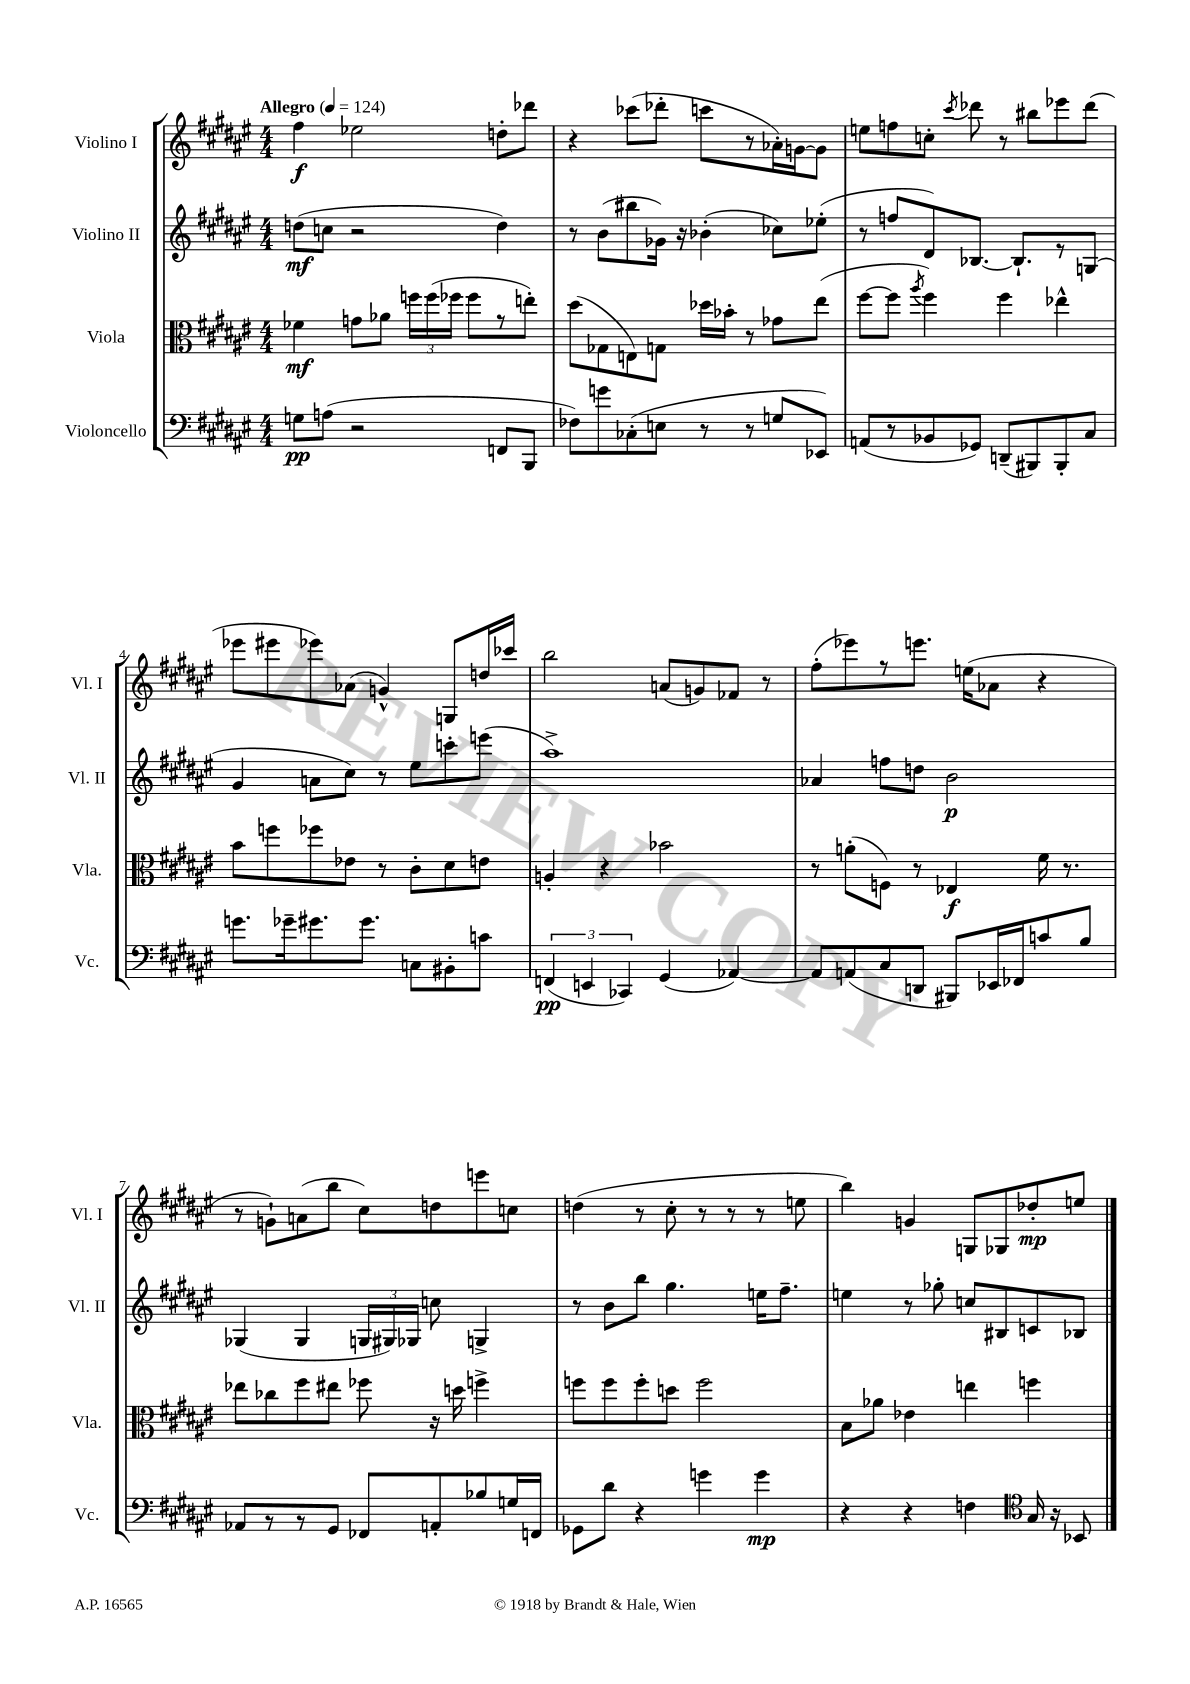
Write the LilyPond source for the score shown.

<<
\new StaffGroup <<
\new Staff = "s0" \with { instrumentName = "Violino I" shortInstrumentName = "Vl. I" } {
    \clef treble \key fis \major \numericTimeSignature \time 4/4 \tempo "Allegro" 4 = 124
    \autoBeamOff fis''4\f ees''2 d''8[-. des'''8] |
    r4 ces'''8[( des'''8]-. c'''8[ r8 aes'16-.) g'16~ g'8] |
    e''8[ f''8 c''8]-. \acciaccatura { cis'''8 } des'''8 r8 bis''8[ ees'''8 des'''8]( |
    ees'''8[ eis'''8 ees'''8) aes'8]( g'4-^) g8[ d''16 ces'''16] |
    b''2 a'8[( g'8) fes'8] r8 |
    fis''8[-.( ees'''8) r8 e'''8.] e''16[( aes'8] r4 |
    r8 g'8[-!) a'8( b''8] cis''8[) d''8 e'''8 c''8] |
    d''4( r8 cis''8-. r8 r8 r8 e''8 |
    b''4) g'4 g8[ ges8 des''8-.\mp e''8] \bar "|." |
}
\new Staff = "s1" \with { instrumentName = "Violino II" shortInstrumentName = "Vl. II" } {
    \clef treble \key fis \major \numericTimeSignature \time 4/4
    \autoBeamOff d''8[\mf( c''8] r2 d''4) |
    r8 b'8[( bis''8 ges'16]) r16 bes'4-.( ces''8[) ees''8]-.( |
    r8 f''8[ dis'8) bes8.]~ bes8.[-! r8 g8]( |
    gis'4 a'8[ cis''8]) r8 eis''8[ c'''8-. e'''8]( |
    ais''1->) |
    aes'4 f''8[ d''8] b'2\p |
    ges4( ges4 \tuplet 3/2 { g16[ gis16) ges16] } c''8 g4-> |
    r8 b'8[ b''8] gis''4. e''16[ fis''8.]-- |
    e''4 r8 ges''8-. c''8[ bis8 c'8 bes8] \bar "|." |
}
\new Staff = "s2" \with { instrumentName = "Viola" shortInstrumentName = "Vla." } {
    \clef alto \key fis \major \numericTimeSignature \time 4/4
    \autoBeamOff fes'4\mf g'8[ aes'8] \tuplet 3/2 { f''16[ f''16( fes''16] } fes''8[ r8 e''8]-.) |
    dis''8[( ges8 e8) g8] des''16[ bes'16]-. r8 ges'8[ eis''8]( |
    fis''8[~ fis''8] \acciaccatura { ais''8 } fis''4) fis''4 ees''4-^ |
    b'8[ f''8 fes''8 ees'8] r8 cis'8[-. dis'8 e'8] |
    a4-. r4 bes'2 |
    r8 a'8[-.( f8]) r8 ees4\f fis'16 r8. |
    ees''8[ ces''8 fis''8 eis''8] fes''8 r16 d''16 f''4-> |
    f''8[ f''8 f''8-. d''8] f''2 |
    b8[ aes'8] ees'4 e''4 f''4 \bar "|." |
}
\new Staff = "s3" \with { instrumentName = "Violoncello" shortInstrumentName = "Vc." } {
    \clef bass \key fis \major \numericTimeSignature \time 4/4
    \autoBeamOff g8[\pp a8]( r2 f,8[ b,,8] |
    fes8[) g'8 ces8-.( e8] r8 r8 g8[ ees,8]) |
    a,8[( r8 bes,8 ges,8]) d,8[--( bis,,8) bis,,8-. cis8] |
    g'8.[ ges'16-- gis'8. gis'8.] c8[ bis,8-. c'8] |
    \tuplet 3/2 { f,4\pp( e,4 ces,4) } gis,4( aes,4~) |
    aes,8[ a,8( cis8 d,8] bis,,8[) ees,16 fes,16 c'8 b8] |
    aes,8[ r8 r8 gis,8] fes,8[ a,8-. bes8 g16 f,16] |
    ges,8[ dis'8] r4 g'4 g'4\mp |
    r4 r4 f4 \clef tenor gis16 r16 bes,8 \bar "|." |
}
>>
>>
